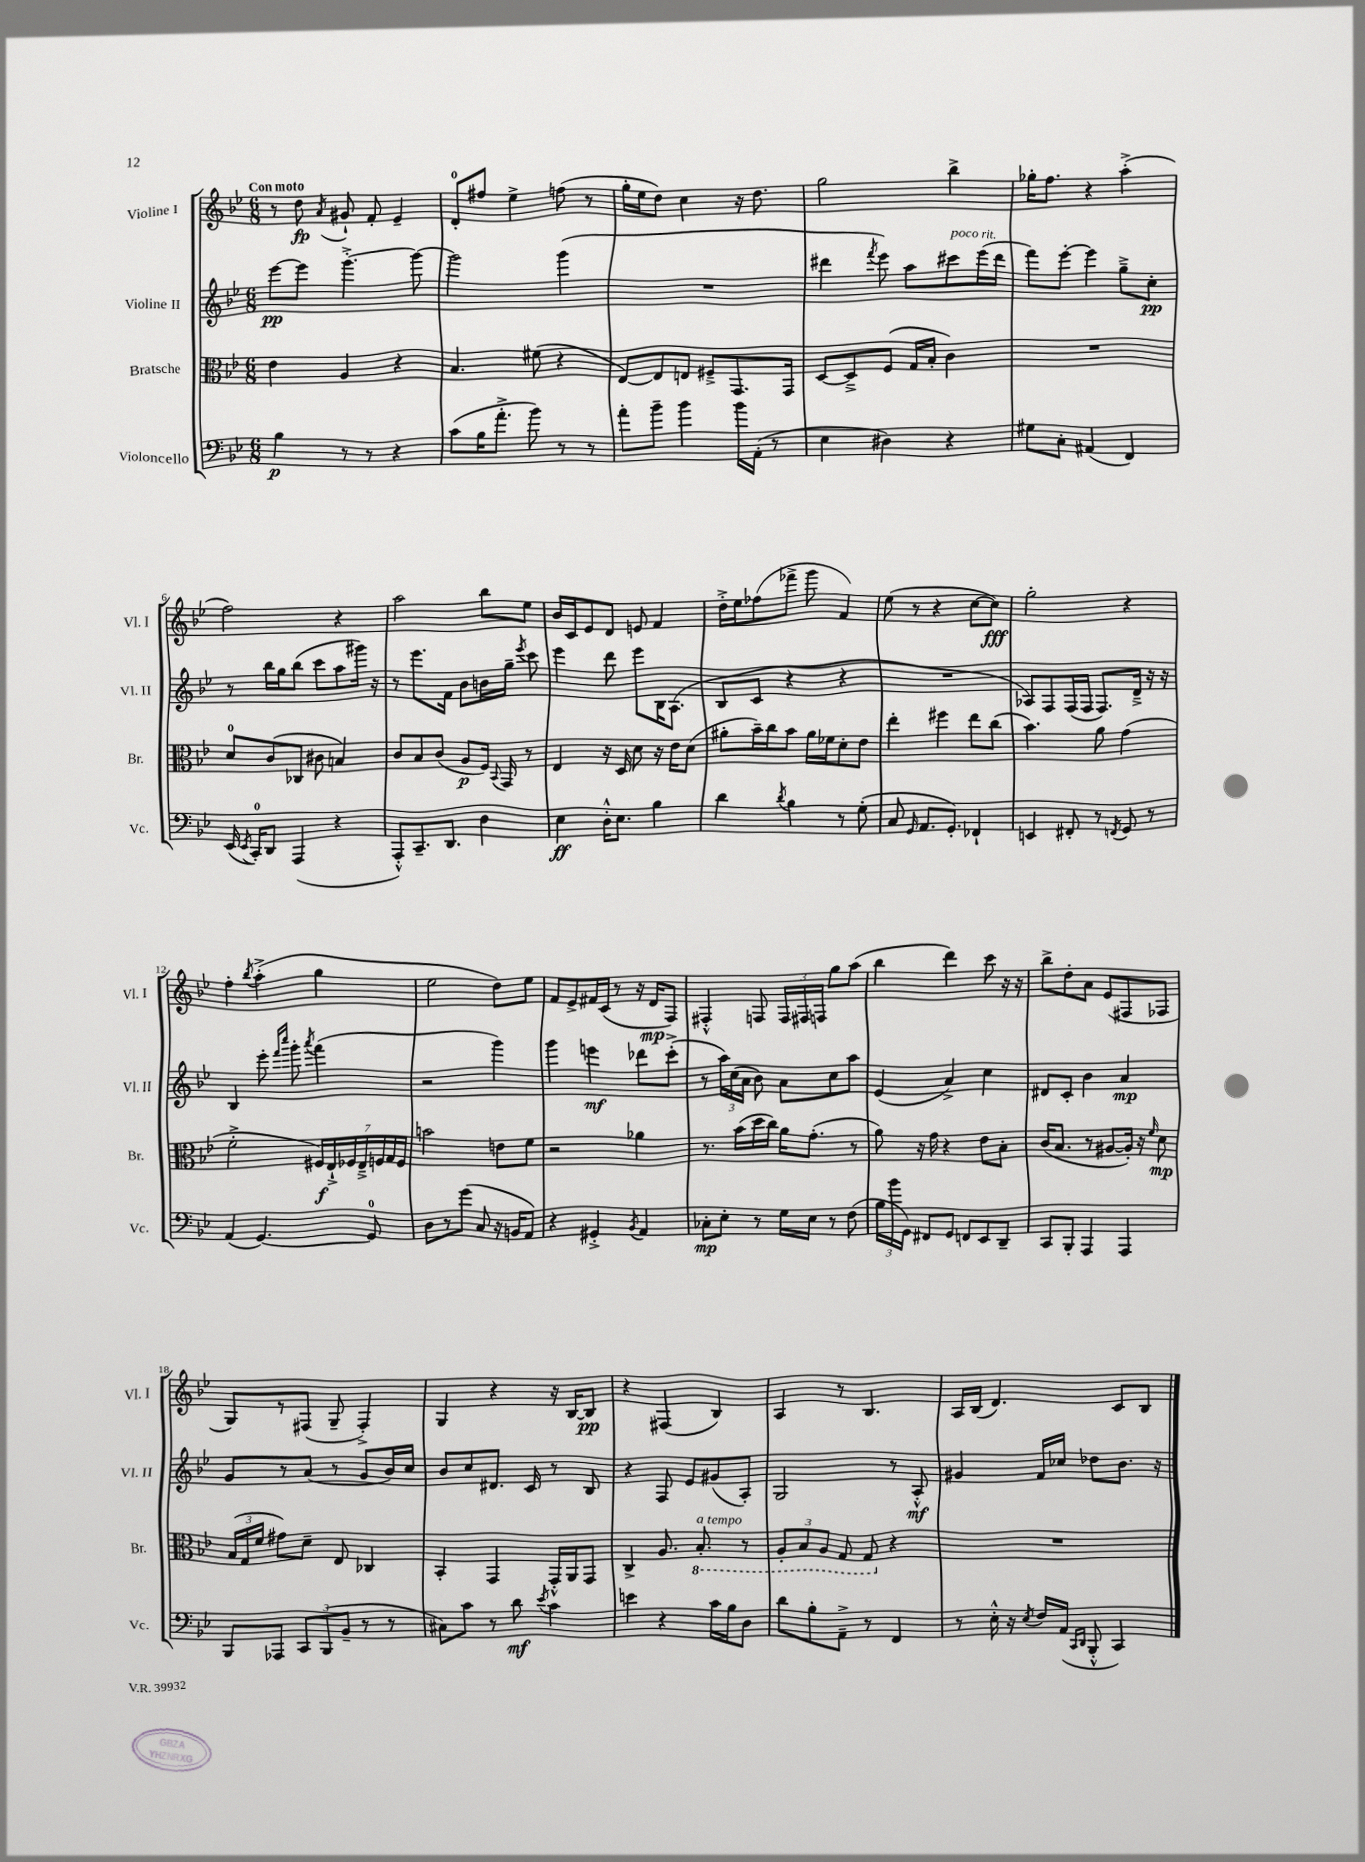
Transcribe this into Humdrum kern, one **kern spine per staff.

**kern	**kern	**kern	**kern
*staff4	*staff3	*staff2	*staff1
*clefF4	*clefC3	*clefG2	*clefG2
*k[b-e-]	*k[b-e-]	*k[b-e-]	*k[b-e-]
*M6/8	*M6/8	*M6/8	*M6/8
4B-	4e-	[8eee-	8r
.	.	8eee-]	8dd
.	.	.	8qa
8r	4A	[4.ggg'^	8g#`
8r	.	.	8f'
4r	4r	.	4e-~
.	.	8ggg_	.
=	=	=	=
(8c	4.B-	2ggg]	8d'
16B-	.	.	8ff#
8.a'^	.	.	.
.	.	.	4ee-^
8b-)	(8f#	.	.
8r	4r	(4ggg	(8ff
8r	.	.	8r
=	=	=	=
8a'	[8E-)	2.r	16gg'
.	.	.	16ee-
8b-~	8E-]	.	8dd)
4b-	8E	.	4cc
.	8F#~^	.	.
16b-	8.GG	.	16r
(16AA'	.	.	8.dd
8r	.	.	.
.	16GG	.	.
=	=	=	=
4E-	[8D	4ddd#	2gg
.	8D~^]	.	.
.	.	8qfff	.
4D#)	(8F	8eee-)	.
.	16G	8aa	.
.	16B-'	.	.
4r	4c)	8ccc#	4bb-^
.	.	(16eee-	.
.	.	16ddd#	.
=	=	=	=
8G#	2.r	8fff)	16gg-'
.	.	.	8.ff
8C'	.	[8eee-'	.
(4AA#	.	4eee-]	4r
4FF)	.	8gg~^	(4aa'^
.	.	8cc'	.
=	=	=	=
(16EE-	8d	8r	2ff)
8qEE-	.	.	.
16CC')	.	.	.
8DD	(8c	16bb-	.
.	.	16gg	.
(4AAA	8C-	(8bb-	.
.	8c#	8ccc	.
4r	4B)	8aa	4r
.	.	16ggg#)	.
.	.	16r	.
=	=	=	=
8AAA'^^)	8c	8r	2aa
8.CC~	8B-	8.eee-	.
.	(8c	.	.
8.DD	.	16f	.
.	8A	8b-	.
4D	16F)	16b	8bb-
.	8qqBB-	.	.
.	16GG	16gg~	.
.	.	8qeee-	.
.	8r	8ccc	8ee-
=	=	=	=
4E-	4E-	4eee-	16b-
.	.	.	16c
.	.	.	8e-
16D'^^	16r	8ddd	8d
8.E-	16D	.	.
.	8d	8eee-	8e
4B-	16r	16B-	4f
.	16e-	(8.A	.
.	(8d	.	.
=	=	=	=
4d	8a#'	8B-	16dd'^
.	.	.	16ee-
.	16b-~)	8c	(8ff-
.	16cc	.	.
8qd	.	.	.
4B-	8b-	4r	8fff-^
.	16a#	.	8ggg
.	16f-	.	.
8r	8d'	4r	4f)
(8G'	8e-	.	.
=	=	=	=
8C	4ee-'	2.r	(8ee-
16qqGG	.	.	.
8.AA	.	.	8r
.	4ff#	.	4r
8.GG')	.	.	.
4FF-`	8ee-	.	[8cc
.	(8cc	.	8cc])
=	=	=	=
4EE	4.b-)	8A-)	2gg'
.	.	8F	.
8FF#'	.	(16F	.
.	.	16F	.
8r	8a	8.F)	.
8qFF	.	.	.
8GG	(4g	.	4r
.	.	16d~^	.
8r	.	16r	.
.	.	16r	.
=	=	=	=
(4AA	2f'^	4B-	4ff'
.	.	.	8qbb-
[4.GG)	.	8eee-'	(4aa'^
.	.	16qqfff	.
.	.	16qqcccc	.
.	.	8ggg'	.
.	.	8qaaa	.
.	28F#)	(4fff	4gg
.	28E-`^	.	.
.	28F-	.	.
.	28E-~^	.	.
8GG]	.	.	.
.	28F	.	.
.	28G	.	.
.	28F	.	.
=	=	=	=
8D	2b	2r	2ee-
8r	.	.	.
(8g	.	.	.
8C	.	.	.
16r	8e	4ggg)	8dd)
16BB	.	.	.
8AA)	8f	.	8ee-
=	=	=	=
4r	2r	4ggg	8f
.	.	.	8e-^
4GG#'^	.	4eee	16f#
.	.	.	(16c
.	.	.	8r
8qBB-	.	.	.
4AA	4a-	8ddd-	16r
.	.	.	16d
.	.	(8ccc'^	8F)
=	=	=	=
8C-'	8.r	8r	4F#'^^
8E-'	.	24aa)	.
.	.	(24cc	.
.	(16b-	.	.
.	.	24a	.
8r	16dd	8b-)	8F
.	16cc)	.	.
16G	16a	8a	24F
.	.	.	24F#
16E-	(8.g'	.	.
.	.	.	24F
8r	.	8cc	8gg
(8F	8r	8aa	(8aa
=	=	=	=
24B-	8a)	(4e-	4bb-
24b-	.	.	.
24GG)	.	.	.
8FF#	16r	.	.
.	16g	.	.
8GG	4r	4a^)	4ddd)
8FF	.	.	.
8EE-	8e-	4cc	8ccc
8DD~	8B-'	.	16r
.	.	.	16r
=	=	=	=
8CC	(16c	8d#	8bb-^
.	8.B-	.	.
8BBB-'	.	8c'	8dd'
4AAA	8r	4b-	8a
.	[8A#	.	(8e-
4AAA	16A#'])	4a	8F#
.	16r	.	.
.	16qqf	.	.
.	8d	.	8F-
=	=	=	=
8BBB-	(24B-	8g	8G)
.	24G	.	.
.	24f	.	.
8AAA-	8g#)	8r	8r
12CC	8d~	(8a	(8F#
(12BBB-	.	.	.
.	8E-	8r	8G~
12BB-~	.	.	.
8r	4C-	8g	4F#'^)
8r	.	16b-)	.
.	.	16cc	.
=	=	=	=
8C#)	4BB-'	8b-	4G
8c	.	8cc	.
8r	4GG	8.d#	4r
8d	.	.	.
.	.	16c	.
8qe-	.	.	.
4c	16GG'^^	8r	16r
.	16AA	.	[16B-
.	8GG	8B-	8B-]
=	=	=	=
4e	4C^	4r	4r
4r	8.A	8F	(4F#
.	.	8e-	.
.	8.BB-'	.	.
16c	.	(8g#	4B-)
16B-	.	.	.
8D	8r	8A')	.
=	=	=	=
8d	12AA'	2G	4A
.	12BB-	.	.
8B-'	.	.	.
.	12AA	.	.
8AA~^	8GG	.	8r
8r	8GG	.	4.B-
4FF	4r	8r	.
.	.	8A'^^	.
=	=	=	=
8r	2.r	4g#	16A
.	.	.	(16B-
16E-'^^	.	.	4.d)
16r	.	.	.
8qE-	.	.	.
16F	.	16f	.
(16AA	.	16cc-	.
16qqCC	.	.	.
16qqDD	.	.	.
8BBB-'^^	.	8dd-	.
4CC)	.	8.b-	8c
.	.	.	8B-
.	.	16r	.
==	==	==	==
*-	*-	*-	*-
